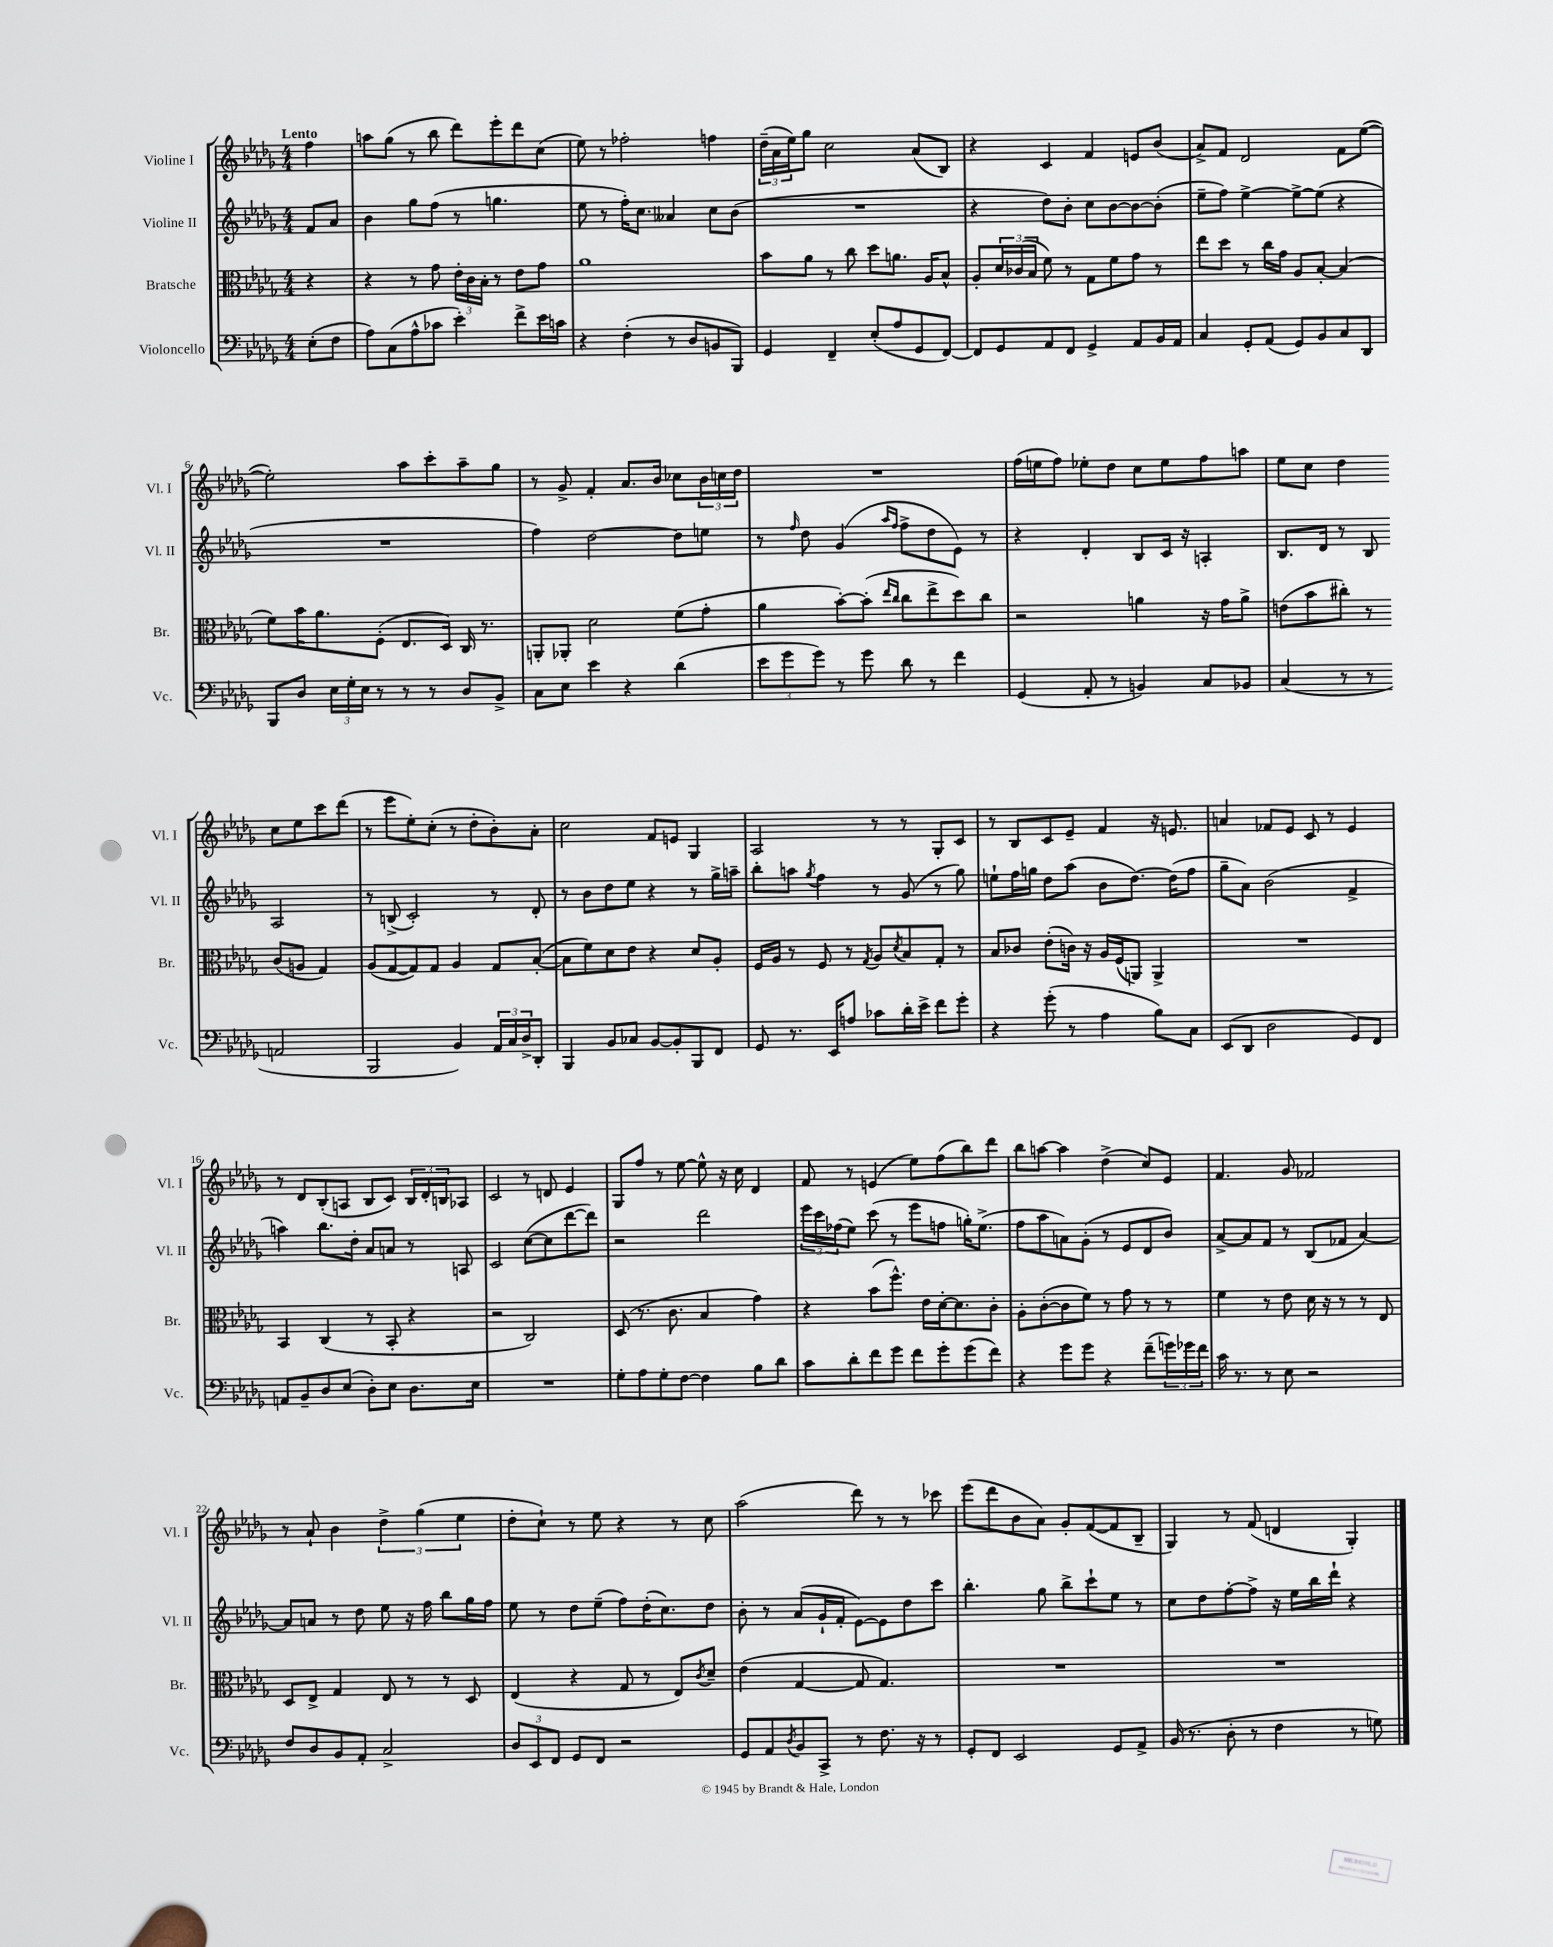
<<
\new StaffGroup <<
\new Staff = "s0" \with { instrumentName = "Violine I" shortInstrumentName = "Vl. I" } {
    \clef treble \key des \major \numericTimeSignature \time 4/4 \partial 4 \tempo "Lento"
    f''4 |
    a''8 ges''8( r8 bes''8 des'''8) ees'''8-. des'''8 c''8( |
    ees''8) r8 fes''2-. f''4 |
    \tuplet 3/2 { des''16--( aes'16 ees''16) } ges''8 c''2 aes'8( bes8) |
    r4 c'4 f'4 e'8 bes'8( |
    aes'8->) f'8 des'2 f'8 ees''8~( |
    ees''2-.) aes''8 c'''8-. aes''8-- ges''8 |
    r8 ges'8-> f'4-. aes'8. bes'16 ces''8 \tuplet 3/2 { bes'16 c''16 des''16 } |
    R1 |
    f''16( e''16 f''8) ees''8-. des''8 c''8 ees''8 f''8 a''8 |
    ees''8 c''8 des''4 c''8 ees''8 c'''8 des'''8( |
    r8 ees'''8 ees''8-.) c''8-.( r8 des''8-. bes'8-.) aes'8-. |
    c''2 f'8 e'8 ges4 |
    aes2 r8 r8 ges8-. c'8 |
    r8 bes8 c'8 ees'8-- f'4 r16 e'8. |
    a'4 fes'8 ees'8 c'8 r8 ees'4 |
    r8 des'8 bes8-.( a8 bes8 c'8) \tuplet 3/2 { bes16 des'16-. b16 } aes8 |
    c'2 r8 d'8 ees'4 |
    ges8 f''8 r8 ees''8~ ees''8-^ r16 c''16 des'4 |
    f'8 r8 e'4( ees''8) f''8( bes''8) des'''8 |
    bes''8 a''8~ a''4 des''4->( c''8) ees'8 |
    f'4. ges'8 fes'2 |
    r8 aes'8-! bes'4 \tuplet 3/2 { des''4-> ges''4( ees''4 } |
    des''8-. c''8-!) r8 ees''8 r4 r8 c''8 |
    aes''2( des'''8) r8 r8 ces'''8 |
    ees'''8( des'''8 bes'8 aes'8) ges'8-. f'8~( f'8 bes8-- |
    ges4) r8 f'8( d'4 ges4-.) \bar "|." |
}
\new Staff = "s1" \with { instrumentName = "Violine II" shortInstrumentName = "Vl. II" } {
    \clef treble \key des \major \numericTimeSignature \time 4/4 \partial 4
    f'8 aes'8 |
    bes'4 ges''8 f''8( r8 g''4. |
    ees''8 r8 f''16-.) c''8. aeses'4 c''8 bes'8( |
    R1 |
    r4 des''8) bes'8-. c''8 bes'8~ bes'8~ bes'8-.( |
    ees''8-- f''8) ees''4~-> ees''8~-> ees''8( r4 |
    R1 |
    f''4) des''2~ des''8 e''8 |
    r8 \grace { f''16 } des''8 ges'4( \grace { aes''16 f''16 } f''8-> des''8 ees'8) r8 |
    r4 des'4-. bes8 c'16 r16 a4-. |
    bes8. des'16 r8 bes8 aes2 |
    r8 b8->( c'2-.) r8 des'8-. |
    r8 bes'8 des''8 ees''8 r4 r8 ges''16-> a''16-- |
    bes''8-. a''8 \acciaccatura { ges''8 } f''4 r8 ges'8( r8 ges''8) |
    e''8-! f''16 g''16 des''8 aes''8( bes'8 des''8.~) des''16( f''8 |
    ges''8-- aes'8) bes'2( f'4-> |
    a''4) bes''8. des''16-. aes'8 a'8 r8 a8 |
    c'2 c''8~( c''8 des'''8~ des'''8) |
    r2 des'''2 |
    \tuplet 3/2 { ees'''16 c'''16 fes''16( } ees''8) c'''8( r8 ees'''8 f''8 g''16-.) ees''8.->( |
    f''8 aes''8 a'8) ges'8-.( r8 ees'8 des'8 bes'8) |
    aes'8~-> aes'8 f'8 r8 bes8( fes'8 aes'4~) |
    aes'8 a'8 r8 des''8 ees''8 r16 f''16 bes''8 ges''16 f''16 |
    ees''8 r8 des''8 ees''8--( f''8) des''16-.( c''8.) des''8 |
    bes'8-. r8 aes'8( ges'16-! f'16-. ees'8~) ees'8 des''8 c'''8 |
    bes''4.-. ges''8 bes''8-> c'''8-! ees''8 r8 |
    c''8 des''8 f''8~-. f''8-> r16 ees''16 bes''16 des'''16-! r4 \bar "|." |
}
\new Staff = "s2" \with { instrumentName = "Bratsche" shortInstrumentName = "Br." } {
    \clef alto \key des \major \numericTimeSignature \time 4/4 \partial 4
    r4 |
    r4 r8 ges'8 \tuplet 3/2 { ees'16-. c'16 bes16-. } r8 ees'8 ges'8 |
    aes'1 |
    bes'8 aes'8 r8 c''8 des''8 a'8. aes16 bes8-^ |
    aes8-. \tuplet 3/2 { des'16 ces'16( bes16 } f'8) r8 ges8 f'8 ges'8 r8 |
    ees''8 des''8 r8 c''16 ges'16 aes8 bes8~-. bes4( |
    f'8) bes'16 aes'8. f8-.( ees8. des16) c16 r8. |
    a,8-. aes,8-. des'2 f'8( ges'8-. |
    aes'4 bes'8~-.) bes'8-.( \grace { ees''16 c''16 } c''8 ees''8-> des''8) c''8 |
    r2 a'4 r16 ges'16 a'8-> |
    e'8( bes'8 cis''8-.) r8 c'8( a8 ges4) |
    aes8( ges8~ ges8) ges8 aes4 ges8 bes8~-.( |
    bes8 f'8) des'8 ees'8 r4 des'8 aes8-. |
    f16 aes16 r8 f8 r8 \acciaccatura { ges8 } aes8 \acciaccatura { des'8 } bes8 ges8-. r8 |
    bes8 ces'8 ees'8-.( c'16) r16 aes16 f16( a,8) a,4-> |
    R1 |
    bes,4 c4( r8 bes,8-. r4 |
    r2 c2) |
    des8( r8. c'8. bes4 ges'4) |
    r4 bes'8( f''8.-^) ees'16 des'16~-. des'8. c'8-. |
    aes8-. c'8~-.( c'8 f'8) r8 ges'8 r8 r8 |
    f'4 r8 ees'8 des'16 r16 r8 r8 ees8 |
    des8 ees8-> ges4 ees8 r8 r8 des8 |
    ees4( r4 ges8 r8 ees8) \acciaccatura { c'8 } des'8-- |
    ees'4( ges4~ ges8 ges4.) |
    R1 |
    R1 \bar "|." |
}
\new Staff = "s3" \with { instrumentName = "Violoncello" shortInstrumentName = "Vc." } {
    \clef bass \key des \major \numericTimeSignature \time 4/4 \partial 4
    ees8-.( f8 |
    aes8) c8( aes8-^ ces'8 ees'4-.) f'8-> ees'16 c'16 |
    r4 f4-.( r8 des8 b,8 bes,,8) |
    ges,4 f,4-- ees8-.( aes8 ges,8 f,8~) |
    f,8 ges,8 aes,8 f,8 ges,4-> aes,8 bes,16 aes,16 |
    c4 ges,8-. aes,8( ges,8) bes,8 c8 des,8 |
    bes,,8 des8 \tuplet 3/2 { ees16 ges16-. ees16 } r8 r8 r8 des8 bes,8-> |
    c8 ees8 ees'4 r4 des'4( |
    \tuplet 3/2 { ees'8 ges'8 ges'8) } r8 ges'8 des'8 r8 f'4 |
    ges,4( aes,8-. r8 b,4) c8 bes,8 |
    c4( r8 r8 a,2 |
    bes,,2 bes,4) \tuplet 3/2 { aes,16 c16 des16-> } des,8-. |
    bes,,4 bes,8 ces8 bes,8~ bes,8-. bes,,8 f,8 |
    ges,8 r8. ees,16 a8 ces'8 des'16-. ees'16-> f'8 ges'8-. |
    r4 ges'8-.( r8 aes4 bes8) c8 |
    ees,8( des,8 des2 ges,8) f,8 |
    a,8 bes,8-- des8 ees8( des8-.) ees8 des8. ees16 |
    R1 |
    ges8-. aes8 ges8-. f8~ f4 bes8 des'8 |
    c'8 des'8-. f'8 ges'8 f'8 ges'8-. ges'8( f'8) |
    r4 ges'8 ges'8 r4 f'8--( \tuplet 3/2 { g'16) ges'16 f'16 } |
    c'16 r8. r8 ees8 r2 |
    f8 des8 bes,8 aes,8-. c2-> |
    \tuplet 3/2 { des8 ees,8 f,8 } ges,8 f,8 r2 |
    ges,8 aes,8 \acciaccatura { des8 } bes,8 c,8-> r8 f8. r16 r8 |
    ges,8-. f,8 ees,2 ges,8 aes,8-> |
    bes,16( r8. des8-. r8 f4 r8 g8) \bar "|." |
}
>>
>>
